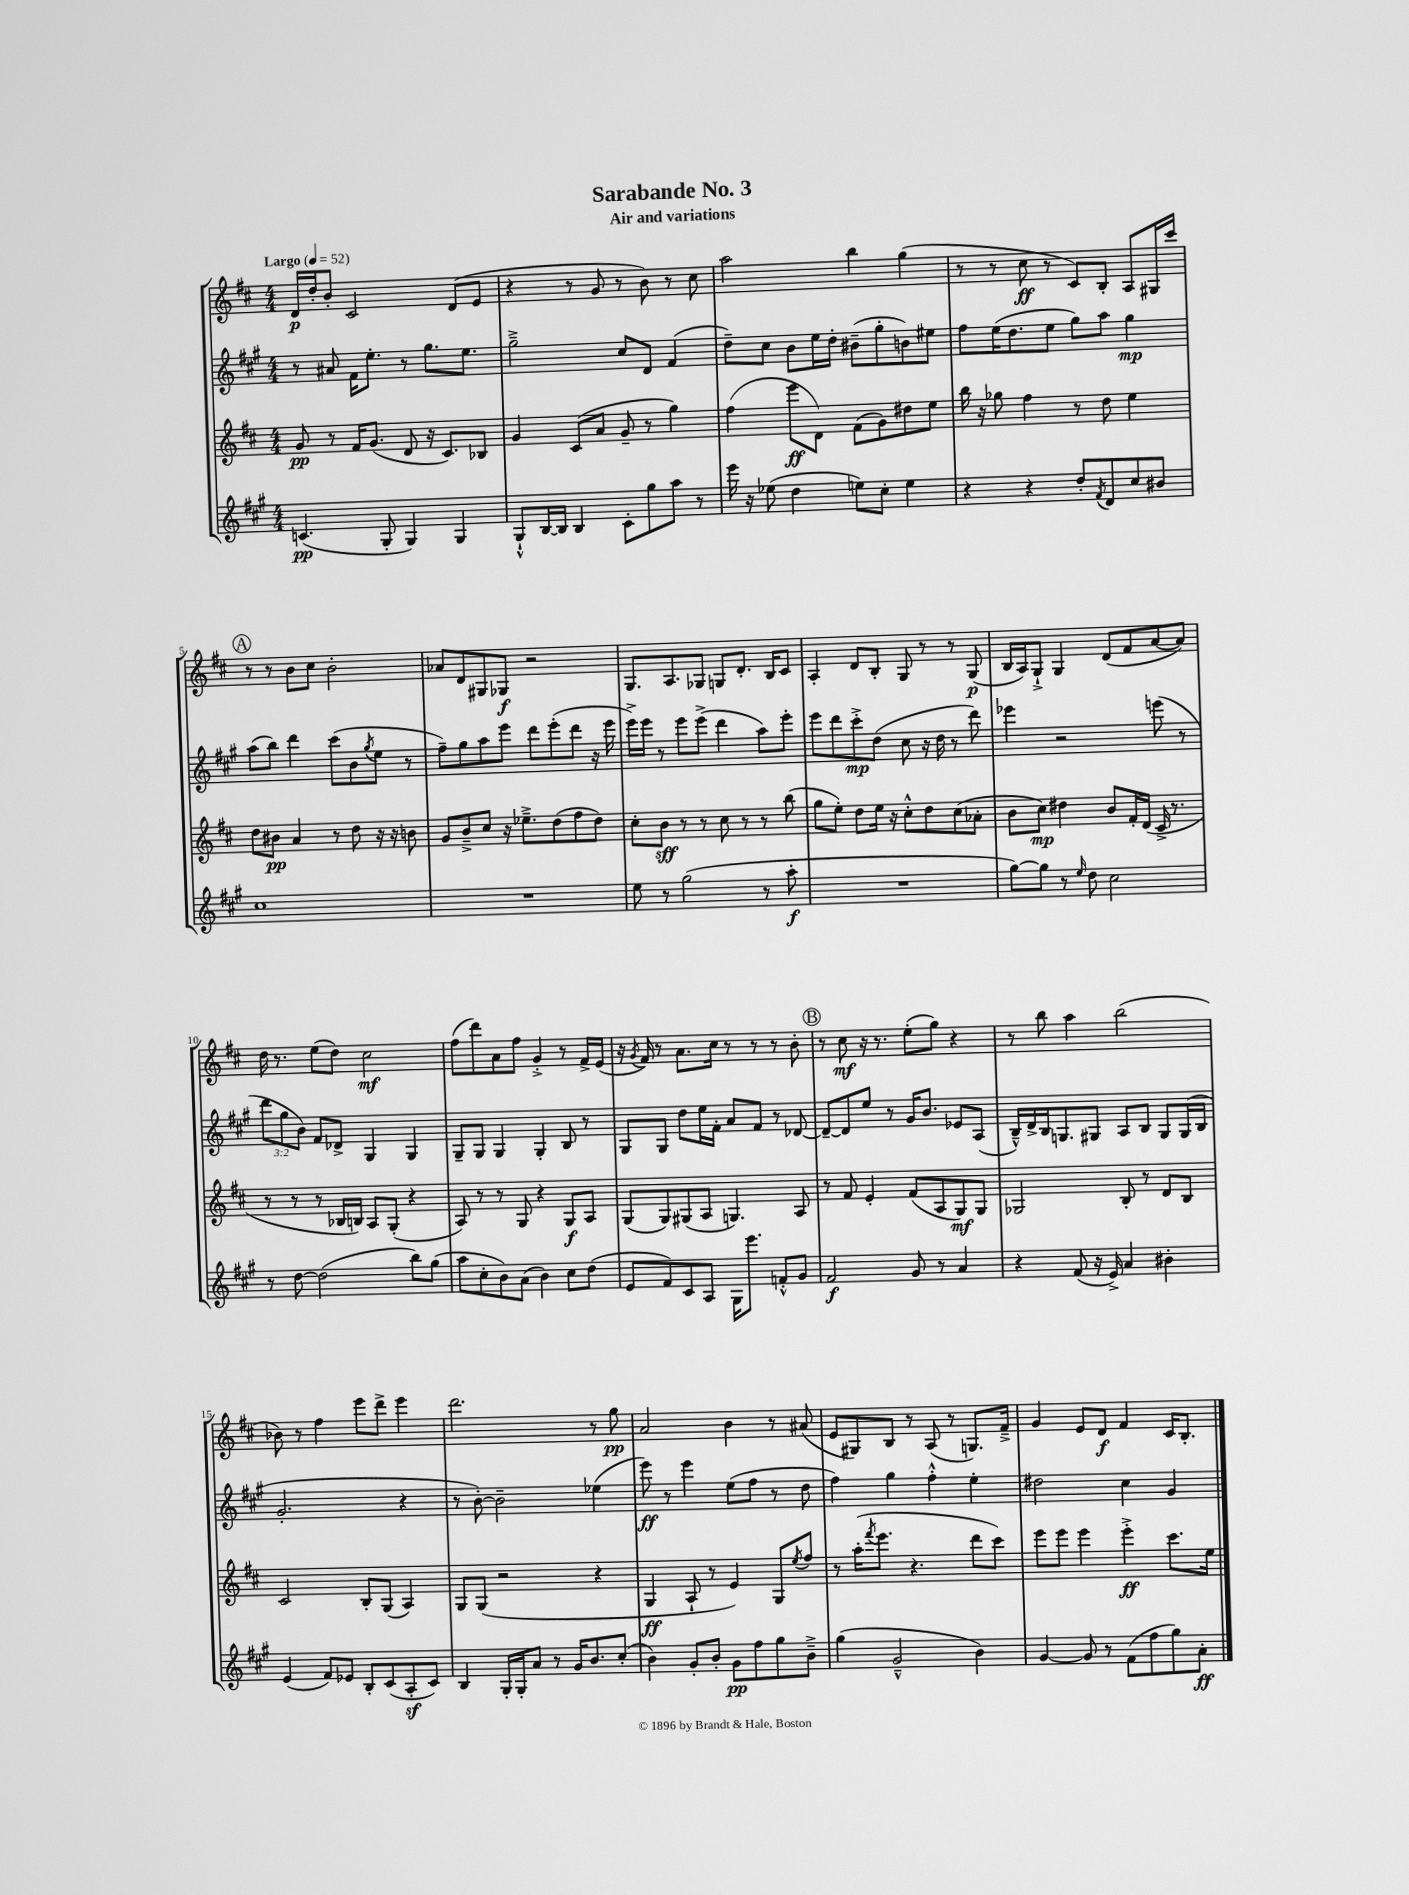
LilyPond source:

\header { title = "Sarabande No. 3" subtitle = "Air and variations" }
<<
\new StaffGroup <<
\new Staff = "s0" {
    \clef treble \key d \major \numericTimeSignature \time 4/4 \tempo "Largo" 4 = 52
    d'16\p d''16-. b'8-. cis'2 d'8( e'8 |
    r4 r8 g'8 r8 b'8) r8 cis''8 |
    a''2 b''4 g''4( |
    r8 r8 cis''8\ff r8 cis'8) b8-. a8 gis16 cis'''16 |
    \mark \markup { \circle "A" } r8 r8 b'8 cis''8 b'2-. |
    aes'8 d'8 gis8 ges8\f r2 |
    g8. a8. ges8 g8 d'8.-. b16 cis'8 |
    a4-. d'8 b8-. g8 r8 r8 g8\p( |
    b16 a16) g8-!-> g4 d'8( fis'8 a'8~ a'8) |
    d''16 r8. e''8( d''8) cis''2\mf |
    fis''8( d'''8) a'8 fis''8 g'4-.-> r8 fis'16-> e'16( |
    r16 \acciaccatura { g'8 } fis'16) r8 a'8. cis''16 r8 r8 r8 b'8-. |
    \mark \markup { \circle "B" } r8 cis''8\mf r16 r8. e''8-.( g''8) r4 |
    r8 b''8 a''4 b''2( |
    bes'8) r8 fis''4 e'''8 d'''8-> e'''4 |
    d'''2. r8 g''8\pp |
    a'2 b'4 r8 ais'8( |
    e'8 gis8) b8 r8 a8( r8 g8.) fis'16---> |
    g'4 e'8 d'8\f fis'4 cis'16 b8.-. \bar "|." |
}
\new Staff = "s1" {
    \clef treble \key a \major \numericTimeSignature \time 4/4 \override Staff.TupletNumber.text = #tuplet-number::calc-fraction-text
    r8 ais'8 fis'16 e''8.-. r8 gis''8. e''8. |
    gis''2---> cis''8 d'8 fis'4( |
    d''8--) cis''8 b'8 e''16 d''16-. bis'8--( gis''8-. b'8) eis''8 |
    fis''8 e''16( d''8. e''8 gis''8) a''8 gis''4\mp |
    \mark \markup { \circle "A" } a''8( b''8) d'''4 cis'''8( b'8 \acciaccatura { gis''8 } e''8 r8 |
    fis''8--) gis''8 a''8 e'''8 d'''8 e'''8-.( d'''8 r16 e'''16 |
    e'''16->) e'''16 r8 e'''8 e'''8->( d'''4 a''8) e'''8-. |
    e'''8 d'''8 cis'''8-.->\mp d''8( cis''8 r16 d''16 r8 d'''8) |
    ees'''4 r2 e'''8( r8 |
    \tuplet 3/2 { d'''8 gis''8 b'8) } fis'8 des'8-> gis4 gis4 |
    gis8-- gis8 gis4 gis4-. b8 r8 |
    gis8 gis8 d''8 e''16 fis'16-. a'8 fis'8 r8 des'8~ |
    \mark \markup { \circle "B" } des'8~-- des'8 e''8 r8 gis'16 b'8. ees'8 a8( |
    b16---^) d'16-> b16 g8. gis8 a8 b8 gis8 gis16( b16 |
    gis'2.-. r4 |
    r8 b'8~-.) b'2-- ees''4( |
    e'''8\ff) r8 e'''4 e''8( fis''8 r8 d''8 |
    fis''4) gis''4 fis''4-.-^ e''4-. |
    dis''2 cis''4 gis'4 \bar "|." |
}
\new Staff = "s2" {
    \clef treble \key d \major \numericTimeSignature \time 4/4
    g'8\pp r8 fis'16 g'8.( d'8 r16 cis'8.) bes8 |
    g'4 cis'8( a'8 g'8-- r8 g''4) |
    fis''4( e'''8\ff d'8) fis'8( g'8) dis''8 e''8 |
    b''16 r16 ges''8 fis''4 r8 d''8 e''4 |
    \mark \markup { \circle "A" } d''8 bis'8\pp a'4 r8 d''8 r16 r16 b'8 |
    g'8 b'8---> cis''8 r16 ees''8.---> d''8( fis''8 d''8) |
    cis''8-. b'8\sff r8 r8 cis''8 r8 r8 b''8( |
    g''8 e''8-.) d''8 e''16 r16 cis''8-.-^ d''8 cis''8( aes'8-. |
    b'8 cis''8\mp) dis''4 b'8 fis'16-. d'16( cis'16-> r8. |
    r8 r8 r8 bes16 b16) a8 g8-.( r4 |
    a8) r8 r8 g8 r4 g8\f a8 |
    g8( g8) gis8( a8 g4.) a8 |
    \mark \markup { \circle "B" } r8 fis'8 e'4-. fis'8( a8 g8\mf) g8 |
    ges2 b8-. r8 d'8 b8 |
    cis'2 b8-. g8( a4) |
    g8 g8( r2 r4 |
    g4\ff a8-! r8 e'4) g8 \acciaccatura { e''8 } fis''8 |
    r8 a''16-.( \acciaccatura { fis'''8 } e'''8. r4. d'''8 cis'''8) |
    e'''8 e'''8 e'''4 e'''4-.->\ff cis'''8. e''16 \bar "|." |
}
\new Staff = "s3" {
    \clef treble \key a \major \numericTimeSignature \time 4/4
    c'4.\pp( gis8-. gis4) gis4 |
    gis8-!-^ b16~ b16 b4 cis'8-. gis''8 a''8 r8 |
    e'''16 r16 ees''8( d''4 e''8) cis''8-. e''4 |
    r4 r4 d''8-. \acciaccatura { fis'8 } d'8 cis''8 bis'8 |
    \mark \markup { \circle "A" } cis''1 |
    R1 |
    e''8 r8 gis''2( r8 a''8-.\f |
    R1 |
    gis''8~) gis''8 r8 \grace { e''16 } d''8 cis''2 |
    r8 d''8~ d''2( b''8) gis''8( |
    a''8 cis''8-. b'8) a'8( b'4) cis''8 d''8( |
    e'8 fis'8) cis'8 a8 gis16 e'''8. f'8-.-^ gis'8 |
    \mark \markup { \circle "B" } fis'2\f gis'8 r8 a'4 |
    r4 fis'8( r16 e'16->) a'4 bis'4-. |
    e'4( fis'8) ees'8 b8-. cis'8( a8-.\sf cis'8) |
    b4 gis16-. gis16-. a'8 r8 gis'16 b'8. cis''8-.( |
    b'4) gis'8-. b'8-. gis'8\pp fis''8 gis''8 b'8---> |
    gis''4( gis'2---^ b'4) |
    gis'4~ gis'8 r8 fis'8( fis''8 gis''8) a'8-.\ff \bar "|." |
}
>>
>>
